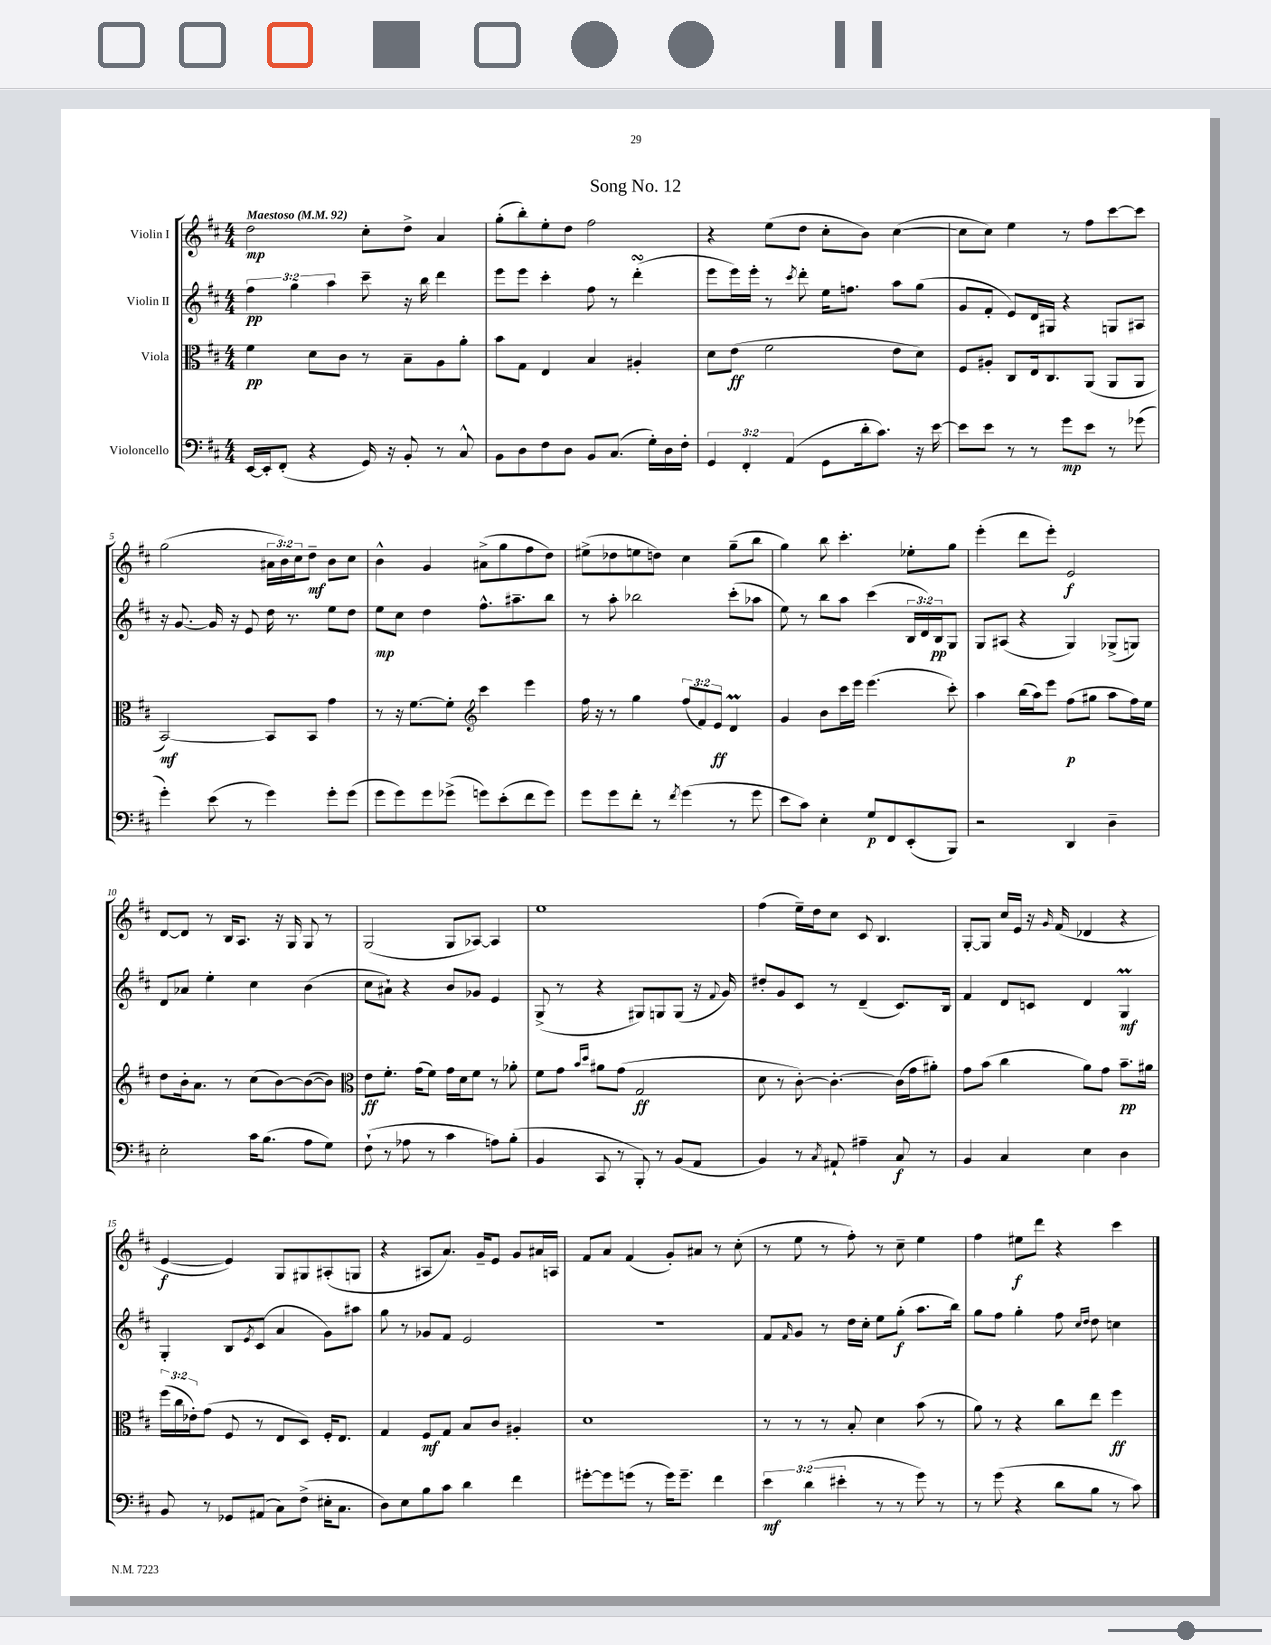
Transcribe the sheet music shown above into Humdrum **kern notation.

**kern	**dynam	**kern	**dynam	**kern	**dynam	**kern	**dynam
*part4	*part4	*part3	*part3	*part2	*part2	*part1	*part1
*staff4	*staff4	*staff3	*staff3	*staff2	*staff2	*staff1	*staff1
*I"Violoncello	*	*I"Viola	*	*I"Violin II	*	*I"Violin I	*
*clefF4	*	*clefC3	*	*clefG2	*	*clefG2	*
*k[f#c#]	*	*k[f#c#]	*	*k[f#c#]	*	*k[f#c#]	*
*M4/4	*	*M4/4	*	*M4/4	*	*M4/4	*
*MM92	*	*MM92	*	*MM92	*	*MM92	*
=1	=1	=1	=1	=1	=1	=1	=1
!	!	!	!	!	!	!LO:TX:a:B:t=Maestoso	!
[16EE/LL	.	4f#\	pp	6ff#\	pp	2dd\	mp
16EE'/J]	.	.	.	.	.	.	.
(8FF#'/J	.	.	.	.	.	.	.
.	.	.	.	6gg\	.	.	.
4r	.	8d\L	.	.	.	.	.
.	.	.	.	6aa\	.	.	.
.	.	8c#\J	.	.	.	.	.
16GG/)	.	8r	.	8ccc#~\	.	8cc#'\L	.
16r	.	.	.	.	.	.	.
8BB'/	.	8B~\L	.	16r	.	8dd^\J	.
.	.	.	.	16bb\	.	.	.
8r	.	8A\	.	4ddd\	.	4a/	.
8C#^^/	.	8a'\J	.	.	.	.	.
=2	=2	=2	=2	=2	=2	=2	=2
8BB\L	.	8b\L	.	8eee\L	.	(8gg'\L	.
8D\	.	8G\J	.	8eee\J	.	8bb'\)	.
8F#\	.	4E/	.	4ccc#'\	.	8ee'\	.
8D\J	.	.	.	.	.	8dd\J	.
8BB/L	.	4B/	.	8ff#\	.	2ff#\	.
(8.C#/J	.	.	.	8r	.	.	.
.	.	4A#X'/	.	(4dddsSSs'\	.	.	.
16G'\LL)	.	.	.	.	.	.	.
16D\	.	.	.	.	.	.	.
16F#'\JJ	.	.	.	.	.	.	.
=3	=3	=3	=3	=3	=3	=3	=3
6GG/	.	8d\L	.	8eee\L	.	4r	.
.	.	(8e\J	ff	16eee\L)	.	.	.
6FF#'/	.	.	.	.	.	.	.
.	.	.	.	16eee'\JJ	.	.	.
.	.	2f#\	.	8r	.	(8ee\L	.
(6AA/	.	.	.	.	.	.	.
.	.	.	.	8qccc#/	.	.	.
.	.	.	.	8ddd'\	.	8dd\J	.
8GG\L	.	.	.	16ee\KL	.	8cc#'\L	.
.	.	.	.	8.ffn\J	.	.	.
16d'\k	.	.	.	.	.	8b\J)	.
8.c#\J)	.	.	.	.	.	.	.
.	.	8e\L	.	8aa\L	.	([4cc#\	.
16r	.	8d\J)	.	(8gg\J	.	.	.
[16e\	.	.	.	.	.	.	.
=4	=4	=4	=4	=4	=4	=4	=4
8e\L]	.	8F#/L	.	8g/L	.	8cc#\L]	.
8e\J	.	8A#X'/J	.	8f#'/J	.	8cc#\J)	.
8r	.	8C#/L	.	8e/L)	.	4ee\	.
8r	.	16E/k	.	16d/L	.	.	.
.	.	8.C#/	.	16G#X/JJ	.	.	.
8g\L	mp	.	.	4r	.	8r	.
8e\J	.	(8AA/J	.	.	.	8ff#\L	.
8r	.	8AA/L	.	8Gn/L	.	[8ccc#\	.
(8g-X\	.	8AA/J	.	8A#X/J	.	8ccc#\J]	.
!!LO:LB:g=z
=5	=5	=5	=5	=5	=5	=5	=5
4g'\)	.	[2BB/)	mf	16r	.	(2gg\	.
.	.	.	.	[8.g/	.	.	.
(8e\	.	.	.	16g/]	.	.	.
.	.	.	.	16r	.	.	.
8r	.	.	.	8e/	.	.	.
4g\)	.	8BB/L]	.	16dd\	.	24a#X\LL	.
.	.	.	.	.	.	24b\)	.
.	.	.	.	8.r	.	.	.
.	.	.	.	.	.	24cc#\J	.
.	.	8BB/J	.	.	.	8dd~\J	mf
8g'\L	.	4g\	.	8ee\L	.	8b\L	.
(8g\J	.	.	.	8dd\J	.	8cc#\J	.
=6	=6	=6	=6	=6	=6	=6	=6
8g\L	.	8r	.	8ee\L	mp	4b^^\	.
8g\)	.	16r	.	8cc#\J	.	.	.
.	.	[8.f#\L	.	.	.	.	.
8g\	.	.	.	4dd\	.	4g/	.
(8g-X^\J	.	8f#'\J]	.	.	.	.	.
*	*	*clefG2	*	*	*	*	*
8gn\L)	.	4ccc#\	.	8.ff#^^\L	.	(8a#X^\L	.
(8e'\	.	.	.	.	.	8gg\	.
.	.	.	.	8.aa#X~\	.	.	.
8f#\	.	4eee\	.	.	.	8ff#\	.
8g\J)	.	.	.	8bb\J	.	8dd\J)	.
=7	=7	=7	=7	=7	=7	=7	=7
8g\L	.	16ff#\	.	8r	.	(8ee#X^\L	.
.	.	16r	.	.	.	.	.
8g\	.	8r	.	8aa'\	.	8dd-X\	.
8f#'\J	.	4gg\	.	2bb-X\	.	8een\	.
8r	.	.	.	.	.	8ddn\J)	.
8qf#/	.	.	.	.	.	.	.
(4g\	.	(12ff#/L	.	.	.	4cc#\	.
.	.	12f#/)	.	.	.	.	.
.	.	12e/J	ff	.	.	.	.
8r	.	4dM/	.	(8ccc#'\L	.	(8gg~\L	.
8g\	.	.	.	8aa-X\J	.	8bb\J	.
=8	=8	=8	=8	=8	=8	=8	=8
8e\L	.	4g/	.	8ee\)	.	4gg\)	.
8c#\J)	.	.	.	8r	.	.	.
4E'\	.	8b\L	.	8bb\L	.	8bb\	.
.	.	16ccc#\L	.	8aa\J	.	4.ccc#'\	.
.	.	16eee\JJ	.	.	.	.	.
8G/L	p	(4.eee\	.	(4ccc#\	.	.	.
8FF#/	.	.	.	.	.	.	.
(8EE'/	.	.	.	24B/LL	.	8ee-X'\L	.
.	.	.	.	24d/)	.	.	.
.	.	.	.	24B/J	pp	.	.
8BBB/J)	.	8ccc#'\)	.	8G/J	.	8gg\J	.
=9	=9	=9	=9	=9	=9	=9	=9
2r	.	4aa\	.	8G/L	.	(4eee'\	.
.	.	.	.	(8A#X/J	.	.	.
.	.	(16bb\LL	.	4r	.	8ddd\L	.
.	.	16aa\J)	.	.	.	.	.
.	.	8eee\J	.	.	.	8eee'\J)	.
4DD/	.	(8ff#\L	p	4G/)	.	2e/	f
.	.	8gg#X\J	.	.	.	.	.
4D~\	.	8aa\L	.	(8G-X^/L	.	.	.
.	.	16ff#\L)	.	8Gn/J)	.	.	.
.	.	16ee\JJ	.	.	.	.	.
!!LO:LB:g=z
=10	=10	=10	=10	=10	=10	=10	=10
2E'\	.	8dd\L	.	8d/L	.	[8d/L	.
.	.	16b'\k	.	8a-X/J	.	8d/J]	.
.	.	8.a\J	.	.	.	.	.
.	.	.	.	4ee'\	.	8r	.
.	.	8r	.	.	.	16B/KL	.
.	.	.	.	.	.	8.A/J	.
16c#\KL	.	(8cc#\L	.	4cc#\	.	.	.
(8.B\J	.	.	.	.	.	.	.
.	.	[8b\)	.	.	.	16r	.
.	.	.	.	.	.	16G/	.
8A\L	.	(8b\_	.	(4b\	.	8G/	.
8G\J)	.	8b\J])	.	.	.	8r	.
=11	=11	=11	=11	=11	=11	=11	=11
*	*	*clefC3	*	*	*	*	*
(8F#`\	.	8e\L	ff	8cc#\L	.	(2G/	.
8r	.	8.f#'\J	.	8a#X`\J)	.	.	.
8A-X\	.	.	.	4r	.	.	.
.	.	(16g\KL	.	.	.	.	.
8r	.	8f#\J)	.	.	.	.	.
4c#\	.	16g\LL	.	8b/L	.	8G/L	.
.	.	16d\J	.	.	.	.	.
.	.	8f#\J	.	8g-X/J	.	[8A-X/J)	.
8An\L)	.	8r	.	4e/	.	4A-/]	.
(8B'\J	.	8a-X'\	.	.	.	.	.
=12	=12	=12	=12	=12	=12	=12	=12
4BB/	.	8f#\L	.	(8G^/	.	1ee	.
.	.	8g\J	.	8r	.	.	.
.	.	16qqb/LL	.	.	.	.	.
.	.	16qqdd/JJ	.	.	.	.	.
8CC#/	.	8a#X\L	.	4r	.	.	.
8r	.	(8g\J	.	.	.	.	.
8BBB'/)	.	2G/	ff	8G#X/L)	.	.	.
8r	.	.	.	8Gn/	.	.	.
(8BB/L	.	.	.	(8G/J	.	.	.
8AA/J	.	.	.	16r	.	.	.
.	.	.	.	8qqf#/	.	.	.
.	.	.	.	16g/)	.	.	.
=13	=13	=13	=13	=13	=13	=13	=13
4BB/)	.	8d\	.	8dd#X'/L	.	(4ff#\	.
.	.	8r	.	8g/	.	.	.
8r	.	[8c#'\)	.	8c#/J	.	16ee~\LL)	.
.	.	.	.	.	.	16dd\J	.
8qC#/	.	.	.	.	.	.	.
8AA#X`/	.	4.c#'\_	.	8r	.	8cc#\J	.
4A#X~\	.	.	.	(4d~/	.	8c#/	.
.	.	.	.	.	.	4.B/	.
8C#/	f	(16c#\LL]	.	8.c#/L)	.	.	.
.	.	16g\J	.	.	.	.	.
8r	.	8a#X'\J)	.	.	.	.	.
.	.	.	.	16B/Jk	.	.	.
=14	=14	=14	=14	=14	=14	=14	=14
4BB/	.	8g\L	.	4f#/	.	[8G'/L	.
.	.	(8b\J	.	.	.	8G/J]	.
4C#/	.	4cc#\	.	8d/L	.	16cc#/LL	.
.	.	.	.	.	.	16e/JJ	.
.	.	.	.	8cn/J	.	16r	.
.	.	.	.	.	.	16qqg/	.
.	.	.	.	.	.	(16f#/	.
4E\	.	8a\L)	.	4d/	.	4d-X/	.
.	.	8g\J	.	.	.	.	.
4D\	.	8.b~\L	pp	4GM/	mf	4r	.
.	.	16a#X\Jk	.	.	.	.	.
!!LO:LB:g=z
=15	=15	=15	=15	=15	=15	=15	=15
8BB/	.	(24ff#\LL	.	4G'/	.	[4e/	f
.	.	24cc#\	.	.	.	.	.
.	.	24e-X'\J)	.	.	.	.	.
8r	.	(8g\J	.	.	.	.	.
8GG-X/L	.	8F#/	.	8B/L	.	4e/])	.
.	.	.	.	8qe/	.	.	.
(8AA#X/J	.	8r	.	(8c#/J	.	.	.
8C#\L)	.	8E/L	.	4a/	.	8G/L	.
(8F#^\J	.	8D/J)	.	.	.	8G#X/	.
16E#X'\KL	.	16F#'/KL	.	8g\L)	.	(8A#X'/	.
8.C#\J	.	8.E/J	.	.	.	.	.
.	.	.	.	8aa#X\J	.	8Gn/J	.
=16	=16	=16	=16	=16	=16	=16	=16
8D\L)	.	4G/	.	8gg\	.	4r	.
8E\	.	.	.	8r	.	.	.
8B\	.	8F#/L	mf	8g-X/L	.	8A#X/L	.
8c#\J	.	8G/J	.	8f#/J	.	8.a/J)	.
4d\	.	8B/L	.	2e/	.	.	.
.	.	.	.	.	.	16g~/KL	.
.	.	8c#/J	.	.	.	8e/J	.
4f#\	.	4A#X'/	.	.	.	8g/L	.
.	.	.	.	.	.	16a#X/L	.
.	.	.	.	.	.	16An/JJ	.
=17	=17	=17	=17	=17	=17	=17	=17
[8g#X'\L	.	1d	.	1r	.	8f#/L	.
8g#\]	.	.	.	.	.	8a/J	.
(8gn\J	.	.	.	.	.	(4f#/	.
8r	.	.	.	.	.	.	.
16g\KL)	.	.	.	.	.	8g'/L)	.
8.g~\J	.	.	.	.	.	.	.
.	.	.	.	.	.	8a#X/J	.
4f#\	.	.	.	.	.	8r	.
.	.	.	.	.	.	(8cc#'\	.
=18	=18	=18	=18	=18	=18	=18	=18
6e\	mf	8r	.	8f#/L	.	8r	.
.	.	.	.	16qqf#/	.	.	.
.	.	8r	.	8g/J	.	8ee\	.
(6d\	.	.	.	.	.	.	.
.	.	8r	.	8r	.	8r	.
6e#X'\	.	.	.	.	.	.	.
.	.	8B'/	.	16dd\LL	.	8ff#'\)	.
.	.	.	.	16cc#'\JJ	.	.	.
8r	.	4d\	.	8ee\L	.	8r	.
8r	.	.	.	(8gg'\J	f	8cc#~\	.
8g\)	.	(8b\	.	8.aa\L	.	4ee\	.
8r	.	8r	.	.	.	.	.
.	.	.	.	16bb\Jk)	.	.	.
=19	=19	=19	=19	=19	=19	=19	=19
8r	.	8a\)	.	8gg\L	.	4ff#\	.
(8g\	.	8r	.	8ff#\J	.	.	.
4r	.	4r	.	4gg'\	.	8ee#X\L	f
.	.	.	.	.	.	8ddd\J	.
8d\L	.	8cc#\L	.	8ff#\	.	4r	.
.	.	.	.	16qqcc#/LL	.	.	.
.	.	.	.	16qqdd/JJ	.	.	.
8B\J	.	8ee\J	.	8dd\	.	.	.
8r	.	4ff#\	ff	4ccn\	.	4ccc#\	.
8c#\)	.	.	.	.	.	.	.
==	==	==	==	==	==	==	==
*-	*-	*-	*-	*-	*-	*-	*-
